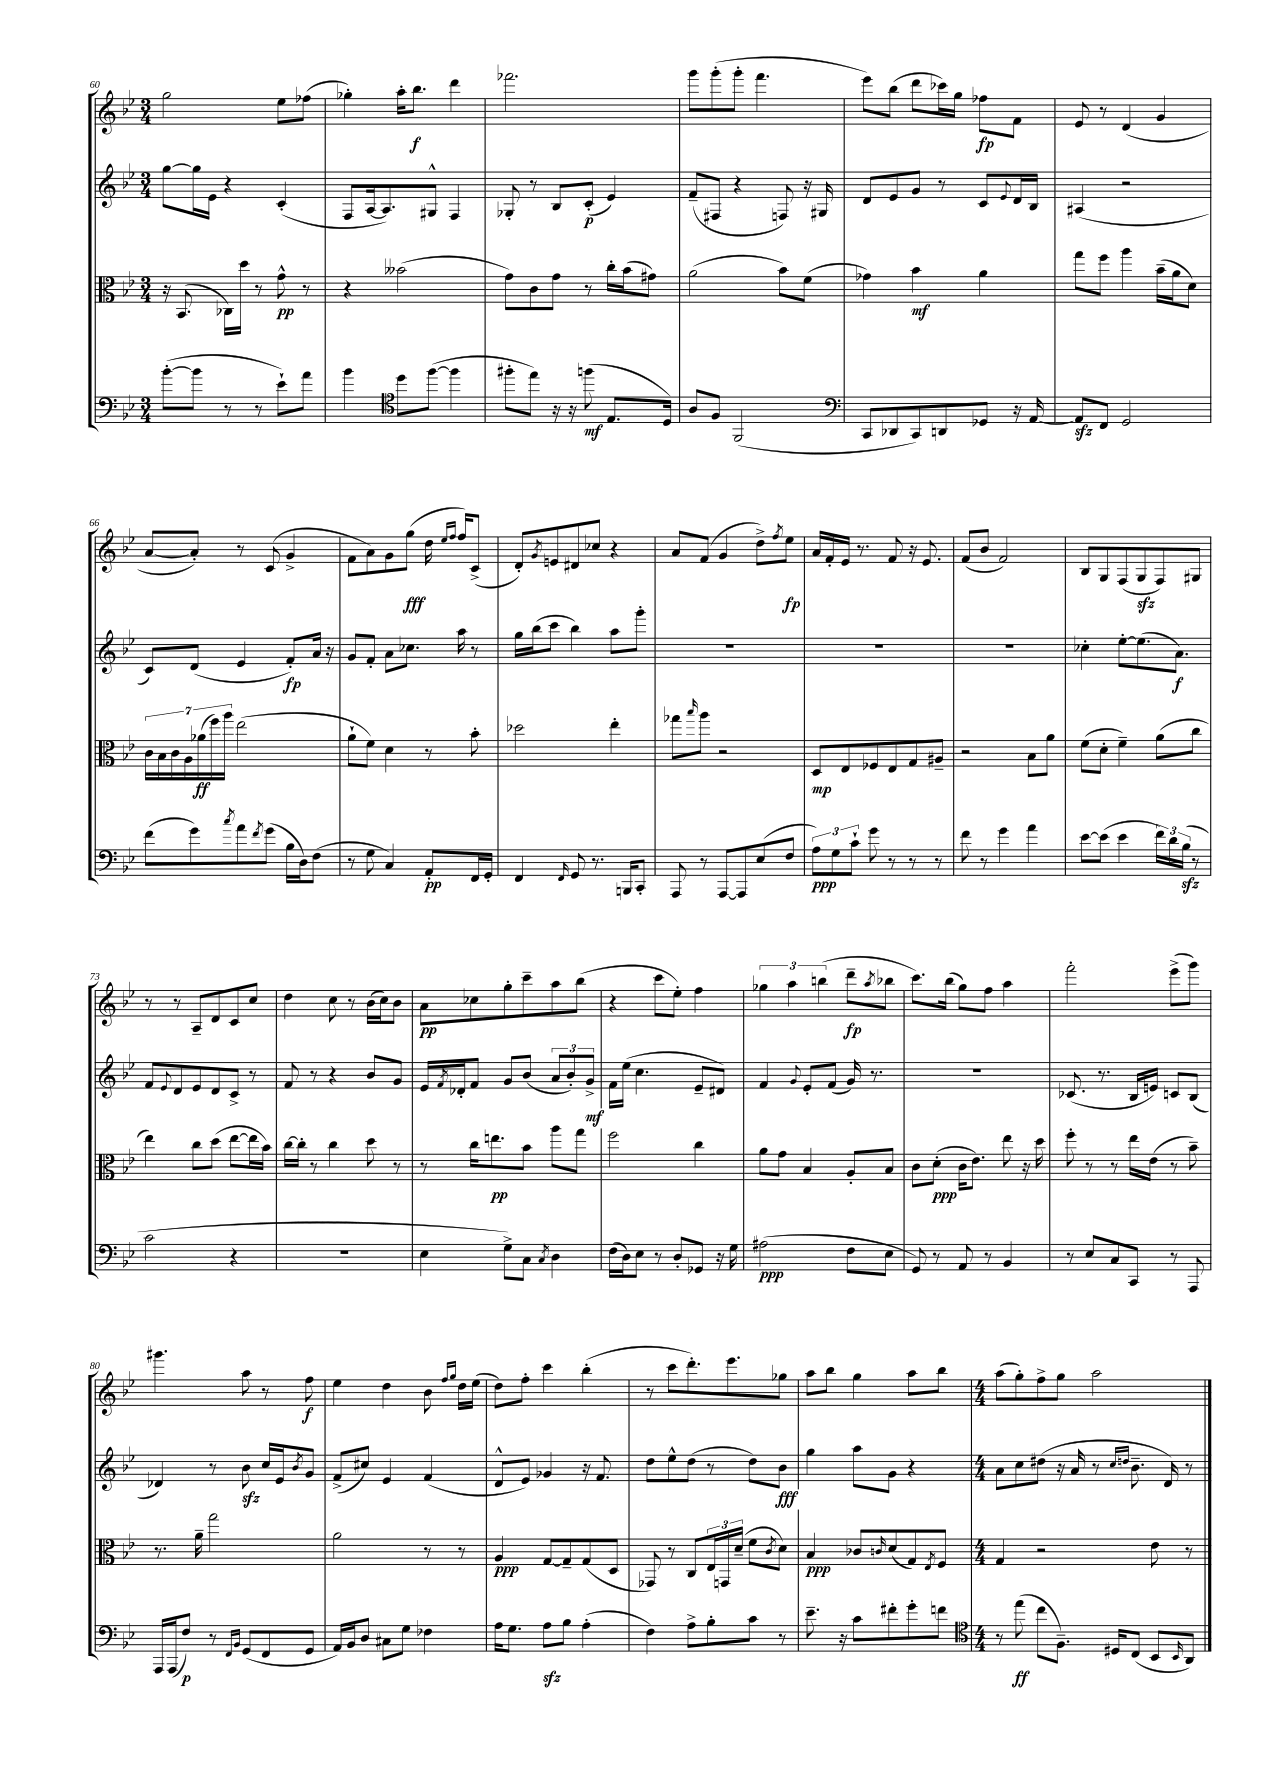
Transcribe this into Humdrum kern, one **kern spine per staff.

**kern	**kern	**kern	**kern
*staff4	*staff3	*staff2	*staff1
*clefF4	*clefC3	*clefG2	*clefG2
*k[b-e-]	*k[b-e-]	*k[b-e-]	*k[b-e-]
*M3/4	*M3/4	*M3/4	*M3/4
([8b-'\L	16r	[8gg\L	2gg\
.	(8.BB-/	.	.
8b-\]J	.	16gg\]L	.
.	.	16e-\JJ	.
8r	16C-\LL)	4r	.
.	16dd\JJ	.	.
8r	8r	.	.
8e-`\L)	8g^^\	(4c'/	8ee-\L
8a\J	8r	.	(8ff-\J
=	=	=	=
4b-\	4r	8F/L	4gg-'\)
.	.	[16A/k	.
.	.	8.A/])	.
*clefC4	*	*	*
8dd\L	(2b--\	.	16aa'\LK
.	.	.	8.bb-\J
([8ff\J	.	8G#^^/J	.
4ff\]	.	4F/	4ddd\
=	=	=	=
8ff#'\L	8g\L)	8G-'/	2.fff-\
8ee-\J)	8c\	8r	.
16r	8g\J	8B-/L	.
16r	.	.	.
(8ff\	8r	(8c'/J	.
8.E-/L	16cc'\LL	4e-/)	.
.	(16b-\J	.	.
.	8g#\J)	.	.
16D/Jk)	.	.	.
=	=	=	=
8A/L	(2a\	(8f~/L	8ggg\L
8F/J	.	8F#/J	(8ggg'\
(2FF/	.	4r	8ggg'\J
.	.	.	4.fff\
.	8b-\L)	8F/)	.
.	(8f\J	16r	.
.	.	16G#/	.
=	=	=	=
*clefF4	*	*	*
8CC/L	4g-\)	8d/L	8eee-\L)
8DD-/	.	8e-/	(8bb-\J
8CC/)	4b-\	8g/J	8ddd\L
8DD/	.	8r	16ccc-\L)
.	.	.	16gg\JJ
8GG-/J	4a\	8c/L	8ff-\L
.	.	8qqe-/	.
16r	.	16d/L	8f\J
[16AA/	.	16B-/JJ	.
=	=	=	=
8AA/]L	8gg\L	(4A#/	8e-/
8FF/J	8ff\J	.	8r
2GG/	4aa\	2r	(4d/
.	(16b-~\LL	.	4g/
.	16a\J	.	.
.	8d\J)	.	.
=	=	=	=
(8f\L	28c\LL	8c/L)	[8a/L
.	28B-\	.	.
.	28c\	.	.
.	28A\	.	.
8g\)	.	(8d/J	8a'/]J)
.	(28a-\	.	.
.	28ff\)	.	.
.	28aa\JJ	.	.
8qcc/	.	.	.
8a\	(2ee-\	4e-/	8r
8qf/	.	.	.
(8g\J	.	.	(8c/
16B-\LL	.	8f'/L)	4g^/
16D\J)	.	.	.
(8F\J	.	16a/Jk	.
.	.	16r	.
=	=	=	=
8r	8a`\L	8g/L	8f\L
8G\	8f\J)	8f'/J	8a\)
4C/)	4d\	8a\L	8g\
.	.	8.cc-\J	(8gg\J
8AA'/L	8r	.	16dd\
.	.	.	16qqee-/LL
.	.	.	16qqff/JJ
.	.	16aa\	16ff/LK)
16FF/L	8b-'\	8r	(8c^/J
16GG'/JJ	.	.	.
=	=	=	=
4FF/	2dd-\	16gg\LL	8d'/L)
.	.	(16bb-\J	.
.	.	.	8qg/
.	.	8ccc\J	8e/
16qqFF/	.	.	.
8GG/	.	4bb-\)	8d#/
8.r	.	.	8cc-/J
.	4ee-'\	8aa\L	4r
16BBB/LK	.	.	.
8CC'/J	.	8ggg'\J	.
=	=	=	=
8AAA/	8gg-\L	2.r	8a/L
.	16qqbb-/	.	.
8r	8aa\J	.	(8f/J
[8AAA/L	2r	.	4g/
8AAA/]	.	.	.
(8E-/	.	.	8dd^\L)
.	.	.	8qff/
8F/J	.	.	8ee-\J
=	=	=	=
12A\L)	8D/L	2.r	16a/LL
.	.	.	16f'/
12G\	.	.	.
.	8E-/	.	16e-/JJ
12c`\J	.	.	.
.	.	.	8.r
8g\	8F-/	.	.
8r	8E-/	.	8f/
8r	8G/	.	16r
.	.	.	8.e-/
8r	8A#~/J	.	.
=	=	=	=
8f\	2r	2.r	(8f/L
8r	.	.	8b-/J
4g\	.	.	2f/)
4a\	8B-\L	.	.
.	8a\J	.	.
=	=	=	=
[8e-\L	(8f\L	4cc-'\	8B-/L
(8e-\]J	8d'\J	.	8G/
4e-\	4f~\)	[8ee-'\L	(8F/
.	.	(8.ee-\]	8G/
24f\LL)	(8a\L	.	8F/)
24d\	.	.	.
.	.	8.a\J)	.
(24B-\JJ	.	.	.
8r	8cc\J	.	8G#/J
=	=	=	=
2c\	4ee-\)	8f/L	8r
.	.	8qqe-/	.
.	.	8d/	8r
.	8cc\L	8e-/	8A~/L
.	(8dd\J	8d/	8d/
4r	[8ee-\L	8c^/J	8c/
.	16ee-\]L	8r	8cc/J
.	16b-\JJ)	.	.
=	=	=	=
2.r	[16cc\LL	8f/	4dd\
.	16cc'\]JJ	.	.
.	8r	8r	.
.	4cc\	4r	8cc\
.	.	.	8r
.	8dd\	8b-/L	(16b-\LL
.	.	.	16cc\J)
.	8r	8g/J	8b-\J
=	=	=	=
4E-\	8r	16e-/LL	8a\L
.	.	8qf/	.
.	.	16d-'/J	.
.	16cc\LK	8f/J	8cc-\
.	8.ee\	.	.
8G^\L)	.	8g/L	8gg'\
8C\J	8b-\J	(8b-/J	8ccc~\
8qC/	.	.	.
4D\	8aa\L	12a/L	8aa\
.	.	12b-'/)	.
.	8gg\J	.	(8bb-\J
.	.	12g^/J	.
=	=	=	=
(16F\LL	2ff\	16f\LL	4r
16D\J)	.	(16ee-\JJ	.
8E-\J	.	4.cc\	.
8r	.	.	8ccc\L
8D'/L	.	.	8ee-'\J)
8GG-/J	4cc\	8e-~/L	4ff\
16r	.	8d#/J)	.
16G\	.	.	.
=	=	=	=
(2A#\	8a\L	4f/	6gg-\
.	8g\J	.	.
.	.	.	6aa\
.	.	8qqg/	.
.	4B-/	8e-'/L	.
.	.	.	(6bb\
.	.	(8f/J	.
8F\L	8A'/L	16g/)	8ddd~\L
.	.	8.r	.
.	.	.	8qaa/
8E-\J	8B-/J	.	8bb-\J
=	=	=	=
8GG/)	8c\L	2.r	8.ccc\L)
8r	(8d'\J	.	.
.	.	.	(16bb-\Jk
8AA/	16c\LK	.	8gg\L)
.	8.e-\J)	.	.
8r	.	.	8ff\J
4BB-/	8ee-\	.	4aa\
.	16r	.	.
.	16dd\	.	.
=	=	=	=
8r	8ff'\	(8.c-/	2fff'\
8E-/L	8r	.	.
.	.	8.r	.
8C/	8r	.	.
8CC/J	16ee-\LL	16B-/LL	.
.	(16e-\JJ	16e/JJ)	.
8r	8r	8c/L	(8eee-^\L
8AAA/	8b-~\)	(8B-/J	8ggg\J)
=	=	=	=
16AAA/LL	8.r	4d-/)	4.ggg#\
(16AAA/J	.	.	.
8F/J)	.	.	.
.	16a~\	.	.
8r	2gg\	8r	.
16qqFF/LL	.	.	.
16qqBB-/JJ	.	.	.
(8GG/L	.	8b-\	8aa\
8FF/	.	16cc/LL	8r
.	.	16e-/J	.
.	.	8qb-/	.
8GG/J	.	8g/J	8ff\
=	=	=	=
16AA/LL)	2a\	(8f^/L	4ee-\
16BB-/J	.	.	.
8D/J	.	8cc#/J)	.
8C#\L	.	4e-/	4dd\
8G\J	.	.	.
4F-\	8r	(4f/	8b-\
.	.	.	16qqff/LL
.	.	.	16qqgg/JJ
.	8r	.	16dd\LL
.	.	.	(16ee-\JJ
=	=	=	=
16A\LK	4A/	8d^^/L	8dd\L)
8.G\J	.	.	.
.	.	8e-/J)	8ff'\J
8A\L	[8G/L	4g-/	4ccc\
8B-\J	8G~/]	.	.
(4A'\	(8G/	16r	(4bb-'\
.	.	8.f/	.
.	8D/J	.	.
=	=	=	=
4F\)	8GG-/)	8dd\L	8r
.	8r	8ee-^^\	8ccc\L
8A^\L	8C/L	(8dd\J	8.ddd'\)
8B-'\	24E-/L	8r	.
.	24GG/	.	.
.	.	.	8.eee-\
.	(24d~/JJ	.	.
8c\J	8f\L	8dd\L)	.
.	8qc/	.	.
8r	8d\J)	8b-\J	8gg-\J
=	=	=	=
8.e-~\	4B-/	4gg\	8aa\L
.	.	.	8bb-\J
16r	.	.	.
8c\L	8c-/L	8aa\L	4gg\
.	16qqc/	.	.
8f#'\	(8d/	8g\J	.
8g'\	8G/)	4r	8aa\L
.	8qE-/	.	.
8f\J	8F/J	.	8bb-\J
=	=	=	=
*clefC4	*	*	*
*M4/4	*M4/4	*M4/4	*M4/4
8r	4G/	8a\L	(8aa\L
(8ee-\	.	8cc\	8gg'\)
8cc\L	2r	(8dd#\J	8ff^\
8.F~\J)	.	16r	8gg\J
.	.	16a/	.
.	.	8r	2aa\
16D#/LK	.	.	.
.	.	16qqcc/LL	.
.	.	16qqdd/JJ	.
(8C/J	.	8.b-~\	.
8BB-/L	8e-\	.	.
.	.	16d/)	.
16qqBB-/	.	.	.
8AA/J)	8r	8r	.
==	==	==	==
*-	*-	*-	*-
